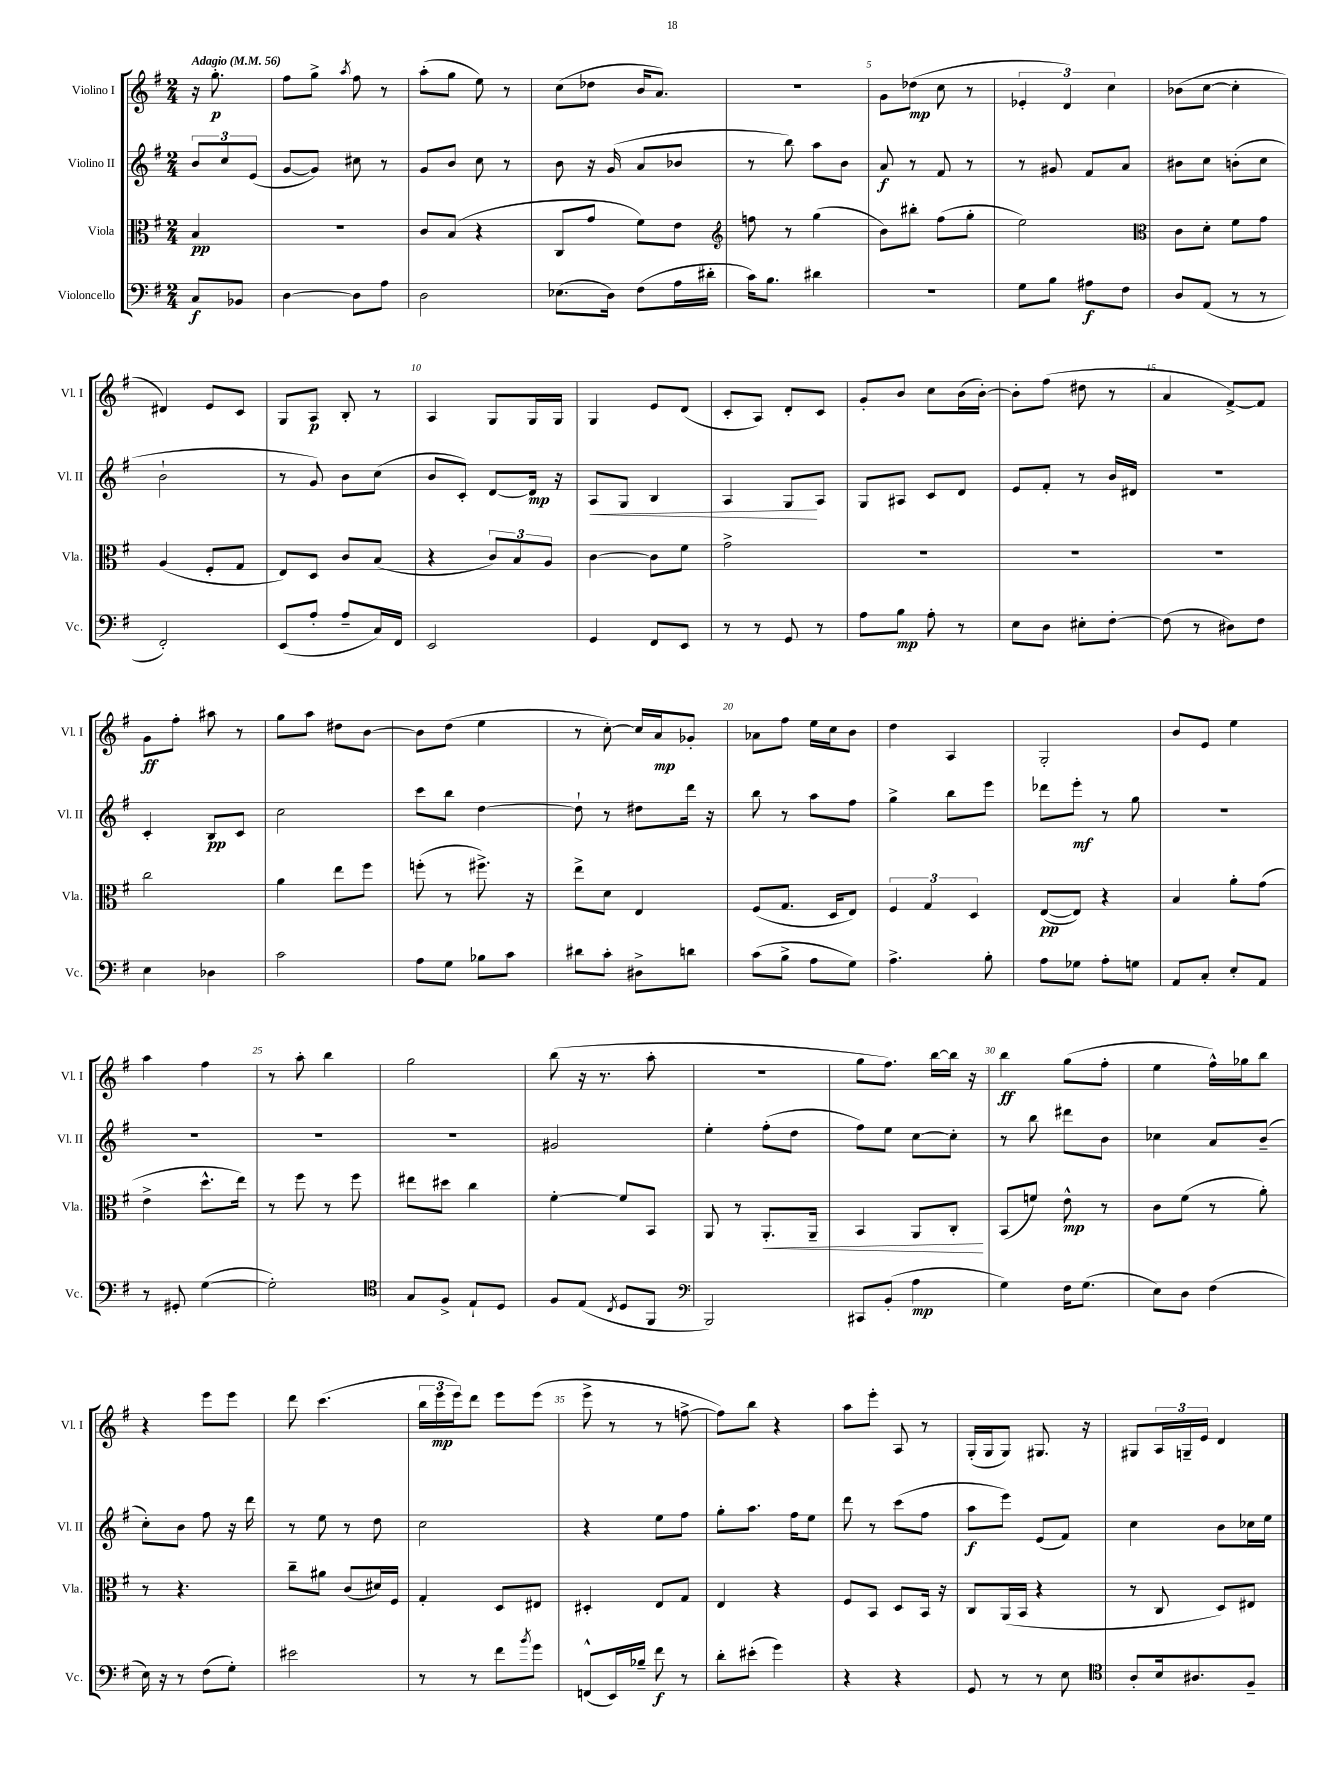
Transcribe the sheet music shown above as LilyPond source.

<<
\new StaffGroup <<
\new Staff = "s0" \with { instrumentName = "Violino I" shortInstrumentName = "Vl. I" } {
    \clef treble \key g \major \numericTimeSignature \time 2/4 \partial 4 \tempo "Adagio" 4 = 56
    r16 g''8.-.\p |
    fis''8 g''8-> \acciaccatura { a''8 } fis''8 r8 |
    a''8-.( g''8 e''8) r8 |
    c''8( des''8 b'16 a'8.) |
    R2 |
    g'8 des''8\mp( c''8 r8 |
    \tuplet 3/2 { ees'4-. d'4) c''4 } |
    bes'8( c''8~ c''4-. |
    dis'4) e'8 c'8 |
    g8 a8\p b8-. r8 |
    a4 g8 g16 g16 |
    g4 e'8 d'8( |
    c'8-. a8) d'8-. c'8 |
    g'8-. b'8 c''8 b'16( b'16~-.) |
    b'8-. fis''8( dis''8 r8 |
    a'4 fis'8~->) fis'8 |
    g'8\ff fis''8-. ais''8 r8 |
    g''8 a''8 dis''8 b'8~ |
    b'8 d''8( e''4 |
    r8 c''8~-.) c''16 a'16\mp ges'8-. |
    aes'8 fis''8 e''16 c''16 b'8 |
    d''4 a4 |
    g2-. |
    b'8 e'8 e''4 |
    a''4 fis''4 |
    r8 a''8-. b''4 |
    g''2 |
    b''8( r16 r8. a''8-. |
    R2 |
    g''8 fis''8.) b''16~ b''16 r16 |
    b''4\ff g''8( fis''8-. |
    e''4 fis''16-^) ges''16 b''8 |
    r4 e'''8 e'''8 |
    d'''8 c'''4.( |
    \tuplet 3/2 { b''16 e'''16\mp e'''16) } d'''8 e'''8 e'''8( |
    e'''8-> r8 r8 f''8~-> |
    f''8) b''8 r4 |
    a''8 e'''8-. a8 r8 |
    g16-.( g16 g8) gis8. r16 |
    gis8 \tuplet 3/2 { a16 g16-- e'16 } d'4 \bar "|." |
}
\new Staff = "s1" \with { instrumentName = "Violino II" shortInstrumentName = "Vl. II" } {
    \clef treble \key g \major \numericTimeSignature \time 2/4 \partial 4
    \tuplet 3/2 { b'8 c''8 e'8( } |
    g'8~ g'8) cis''8 r8 |
    g'8 b'8 c''8 r8 |
    b'8 r16 g'16( a'8 bes'8 |
    r8 b''8) a''8 b'8 |
    a'8\f r8 fis'8 r8 |
    r8 gis'8 fis'8 a'8 |
    bis'8 c''8 b'8-.( c''8 |
    b'2-! |
    r8 g'8) b'8 c''8( |
    b'8 c'8-.) d'8~ d'16\mp r16 |
    a8\< g8 b4 |
    a4 g8\! a8 |
    g8 ais8 c'8 d'8 |
    e'8 fis'8-. r8 b'16 dis'16 |
    r2 |
    c'4-. b8\pp c'8 |
    c''2 |
    c'''8 b''8 d''4~ |
    d''8-! r8 dis''8 d'''16 r16 |
    b''8 r8 a''8 fis''8 |
    g''4-> b''8 e'''8 |
    des'''8 e'''8-.\mf r8 g''8 |
    R2 |
    R2 |
    R2 |
    R2 |
    gis'2 |
    e''4-. fis''8-.( d''8 |
    fis''8) e''8 c''8~ c''8-. |
    r8 b''8 dis'''8 b'8 |
    ces''4 a'8 b'8--( |
    c''8-.) b'8 fis''8 r16 d'''16 |
    r8 e''8 r8 d''8 |
    c''2 |
    r4 e''8 fis''8 |
    g''8-. a''8. fis''16 e''8 |
    d'''8 r8 c'''8( fis''8 |
    a''8\f e'''8) e'8( fis'8) |
    c''4 b'8 ces''16 e''16 \bar "|." |
}
\new Staff = "s2" \with { instrumentName = "Viola" shortInstrumentName = "Vla." } {
    \clef alto \key g \major \numericTimeSignature \time 2/4 \partial 4
    b4\pp |
    r2 |
    c'8 b8( r4 |
    c8 g'8 fis'8) e'8 |
    \clef treble f''8 r8 g''4( |
    b'8) bis''8-. fis''8( g''8-. |
    e''2) |
    \clef alto c'8 d'8-. fis'8 g'8 |
    a4( fis8-. g8 |
    e8) d8 c'8 b8( |
    r4 \tuplet 3/2 { c'8) b8 a8 } |
    c'4~ c'8 fis'8 |
    g'2-> |
    R2 |
    R2 |
    R2 |
    c''2 |
    a'4 e''8 fis''8 |
    f''8-.( r8 fis''8.->) r16 |
    e''8-> d'8 e4 |
    fis8( g8. d16 e8) |
    \tuplet 3/2 { fis4 g4 d4 } |
    e8~\pp( e8) r4 |
    b4 a'8-. g'8( |
    e'4-> d''8.-^ e''16) |
    r8 fis''8 r8 fis''8 |
    eis''8 dis''8 c''4 |
    fis'4~-. fis'8 b,8 |
    a,8 r8 a,8.-.\< a,16-- |
    b,4 a,8 c8-.\! |
    b,8( f'8) e'8-^\mp r8 |
    c'8 fis'8( r8 a'8-.) |
    r8 r4. |
    c''8-- ais'8 c'8( dis'16) fis16 |
    g4-. d8 eis8 |
    dis4-. e8 g8 |
    e4 r4 |
    fis8 b,8 d8 b,16 r16 |
    c8 a,16( b,16 r4 |
    r8 c8 d8) eis8 \bar "|." |
}
\new Staff = "s3" \with { instrumentName = "Violoncello" shortInstrumentName = "Vc." } {
    \clef bass \key g \major \numericTimeSignature \time 2/4 \partial 4
    c8\f bes,8 |
    d4~ d8 a8 |
    d2 |
    ees8.( d16) fis8( a16 dis'16-. |
    c'16) b8. dis'4 |
    r2 |
    g8 b8 ais8\f fis8 |
    d8 a,8( r8 r8 |
    fis,2-.) |
    e,8( a8-. a8-- c16) fis,16 |
    e,2 |
    g,4 fis,8 e,8 |
    r8 r8 g,8 r8 |
    a8 b8\mp a8-. r8 |
    e8 d8 eis8-. fis8~-. |
    fis8( r8 dis8) fis8 |
    e4 des4 |
    c'2 |
    a8 g8 bes8 c'8 |
    dis'8 c'8-. dis8-> d'8 |
    c'8( b8-> a8 g8) |
    a4.-> b8-. |
    a8 ges8 a8-. g8 |
    a,8 c8-. e8-. a,8 |
    r8 gis,8-. g4~( |
    g2-.) |
    \clef tenor g8 fis8-> e8-! d8 |
    fis8 e8( \acciaccatura { c8 } d8 fis,8 |
    \clef bass b,,2) |
    cis,8 b,8-.( a4\mp |
    g4) fis16 g8.( |
    e8) d8 fis4( |
    e16) r16 r8 fis8( g8-.) |
    eis'2 |
    r8 r8 fis'8 \acciaccatura { b'8 } g'8 |
    f,8-^( e,16) bes16-- fis'8\f r8 |
    d'8-. eis'8-.( g'4) |
    r4 r4 |
    g,8 r8 r8 e8 |
    \clef tenor a8-. b16 ais8. fis8-- \bar "|." |
}
>>
>>
\layout { \context { \Score \override BarNumber.break-visibility = ##(#f #t #t) barNumberVisibility = #(every-nth-bar-number-visible 5) } }
